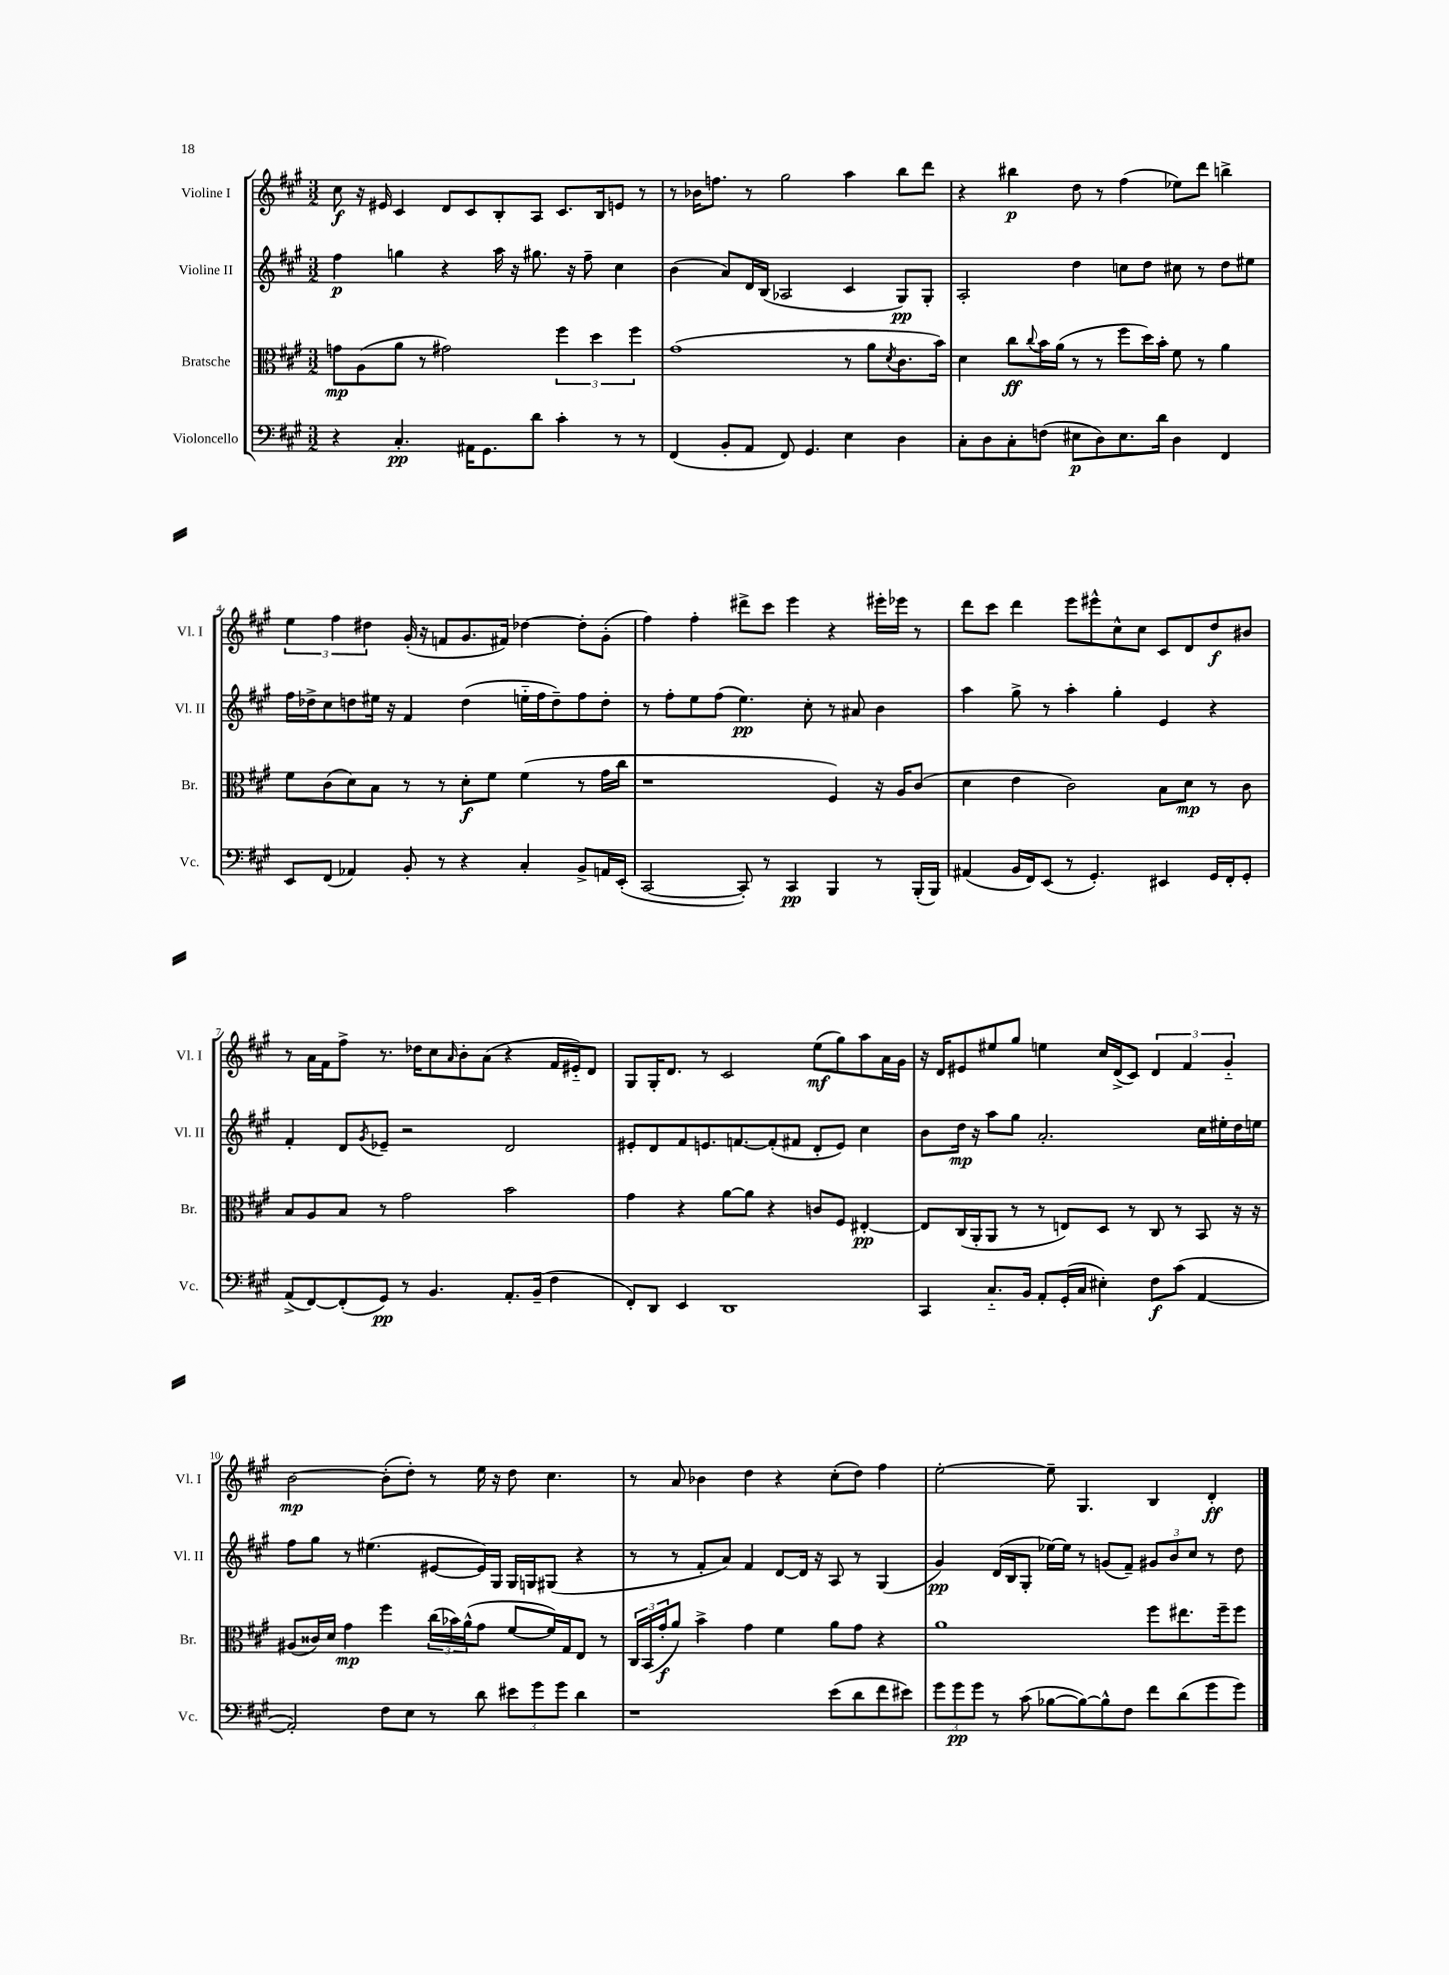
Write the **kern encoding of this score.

**kern	**kern	**kern	**kern
*staff4	*staff3	*staff2	*staff1
*clefF4	*clefC3	*clefG2	*clefG2
*k[f#c#g#]	*k[f#c#g#]	*k[f#c#g#]	*k[f#c#g#]
*M3/2	*M3/2	*M3/2	*M3/2
4r	8g	4ff#	8cc#
.	(8A	.	16r
.	.	.	16e#
4.C#'	8a	4gg	4c#
.	8r	.	.
.	2g#)	4r	8d
16AA#	.	.	8c#
8.GG#	.	.	.
.	.	16aa	8B'
.	.	16r	.
8d	.	8.gg#	8A
4c#'	6ff#	.	8.c#
.	.	16r	.
.	.	8ff#~	.
.	6dd	.	.
.	.	.	16B
8r	.	4cc#	8e
.	6ff#	.	.
8r	.	.	8r
=	=	=	=
(4FF#	(1g#	(4b	8r
.	.	.	16b-
.	.	.	8.ff
8BB'	.	8a)	.
8AA	.	16d	8r
.	.	(16B	.
8FF#)	.	2A-	2gg#
4.GG#	.	.	.
4E	8r	4c#	4aa
.	8a	.	.
.	8qd	.	.
4D	8.c#	8G#)	8bb
.	.	8G#'	8ddd
.	16b)	.	.
=	=	=	=
8C#'	4d	2A'	4r
8D	.	.	.
8C#'	8cc#	.	4bb#
.	8qqcc#	.	.
(8F	16b	.	.
.	(16a	.	.
8E#	8r	4dd	8dd
8D)	8r	.	8r
8.E#	8ff#	8cc	(4ff#
.	16dd)	8dd	.
16d	16b'	.	.
4D	8f#	8cc#	8ee-)
.	8r	8r	8ddd
4FF#	4a	8dd	4bb^
.	.	8ee#	.
=	=	=	=
8EE	8f#	16ff#	6ee
.	.	16dd-^	.
(8FF#	(8c#	8cc#	.
.	.	.	6ff#
4AA-)	8d)	8dd	.
.	.	.	6dd#
.	8B	16ee#	.
.	.	16r	.
8BB'	8r	4f#	(16g#'
.	.	.	16r
8r	8r	.	8f
4r	8d'	(4dd	8.g#
.	8f#	.	.
.	.	.	16f#)
4C#'	(4f#	16ee'~	[4dd-
.	.	16ff#	.
.	.	8dd~)	.
8BB^	8r	8ff#	8dd-']
16AA	16g#	8dd'	(8g#'
(16EE'	16cc#	.	.
=	=	=	=
[2CC#	1r	8r	4ff#)
.	.	8ff#'	.
.	.	8ee	4ff#'
.	.	(8ff#	.
8CC#'])	.	4.ee)	8ddd#^
8r	.	.	8ccc#
4CC#	.	.	4eee
.	.	8cc#'	.
4BBB	4F#)	8r	4r
.	.	8a#	.
8r	16r	4b	16eee#'
.	16A	.	16eee-
(16BBB'	(8c#	.	8r
16BBB)	.	.	.
=	=	=	=
(4AA#	4d	4aa	8ddd
.	.	.	8ccc#
16BB	4e	8gg#^	4ddd
16FF#)	.	.	.
(8EE	.	8r	.
8r	2c#)	4aa'	8eee
4.GG#')	.	.	8eee#^^
.	.	4gg#'	8cc#^^
.	.	.	8cc#
4EE#	8B	4e	8c#
.	8d	.	8d
16GG#	8r	4r	8dd
16FF#'	.	.	.
8GG#'	8c#	.	8b#
=	=	=	=
(8AA^	8B	4f#'	8r
[8FF#)	8A	.	16a
.	.	.	16f#
(8FF#']	8B	8d	8ff#^
.	.	8qg#	.
8GG#)	8r	8e-~	8.r
8r	2g#	2r	.
.	.	.	16dd-
4.BB	.	.	8cc#
.	.	.	16qqa
.	.	.	8b'
.	.	.	(8a
8.AA'	2b	2d	4r
(16BB~	.	.	.
4F#	.	.	16f#
.	.	.	16e#'~)
.	.	.	8d
=	=	=	=
8FF#')	4g#	8e#'	8G#
8DD	.	8d	16G#'
.	.	.	8.d
4EE	4r	8f#	.
.	.	8.e	8r
1DD	[8a	.	2c#
.	.	[8.f	.
.	8a]	.	.
.	4r	(8f']	.
.	.	8f#	.
.	8c	8d'	(8ee
.	8F#	8e)	8gg#)
.	[4E#'	4cc#	8aa
.	.	.	16a
.	.	.	16g#
=	=	=	=
4CC#	8E#]	8b	16r
.	.	.	16d
.	(16C#	16dd	8e#
.	16AA'	16r	.
8.C#'~	8AA	8aa	8ee#
.	8r	8gg#	8gg#
16BB	.	.	.
8AA'	8r	2.a'	4ee
(16GG#'	8E)	.	.
16C#	.	.	.
4E#')	8D	.	16cc#
.	.	.	(16d^
.	8r	.	8c#)
8F#	8C#	.	6d
(8c#	8r	.	.
.	.	.	6f#
[4AA	8BB	16cc#	.
.	.	16ee#'	.
.	.	.	6g#'~
.	16r	16dd	.
.	16r	16ee	.
=	=	=	=
2AA'])	(8A#	8ff#	[2b
.	16c##)	8gg#	.
.	16d	.	.
.	4g#	8r	.
.	.	(4.ee#	.
8F#	4ff#	.	(8b']
8E	.	.	8dd')
8r	(24cc#	[8e#	8r
.	24b-)	.	.
.	(24a^^	.	.
8d	8g#	16e#])	16ee
.	.	16G#	16r
12e#	[8f#	16G#	8dd
.	.	16G	.
12g#	.	.	.
.	16f#])	(8G#	4.cc#
12g#	.	.	.
.	16G#	.	.
4d	8E	4r	.
.	8r	.	.
=	=	=	=
1r	24C#	8r	8r
.	(24BB	.	.
.	24g#'	.	.
.	8a)	8r	8a
.	4b^	8f#'	4b-
.	.	8a)	.
.	4g#	4f#	4dd
.	4f#	[8d	4r
.	.	16d]	.
.	.	16r	.
(8e	8a	8A	(8cc#'
8d	8g#	8r	8dd)
8f#	4r	(4G#	4ff#
8e#)	.	.	.
=	=	=	=
12g#	1a	4g#)	[2ee'
12g#	.	.	.
12g#	.	.	.
8r	.	(16d	.
.	.	16B	.
(8c#	.	8G#'	.
[8B-	.	[16ee-)	8ee~]
.	.	16ee-]	.
8B-_)	.	8r	4.G#
8B-^^]	.	(8g	.
8F#	.	8f#~)	.
8f#	8ff#	12g#	4B
.	.	12b	.
(8d	8.ee#	.	.
.	.	12cc#	.
8g#	.	8r	4d'
.	16ff#~	.	.
8g#)	8ff#	8dd	.
==	==	==	==
*-	*-	*-	*-
